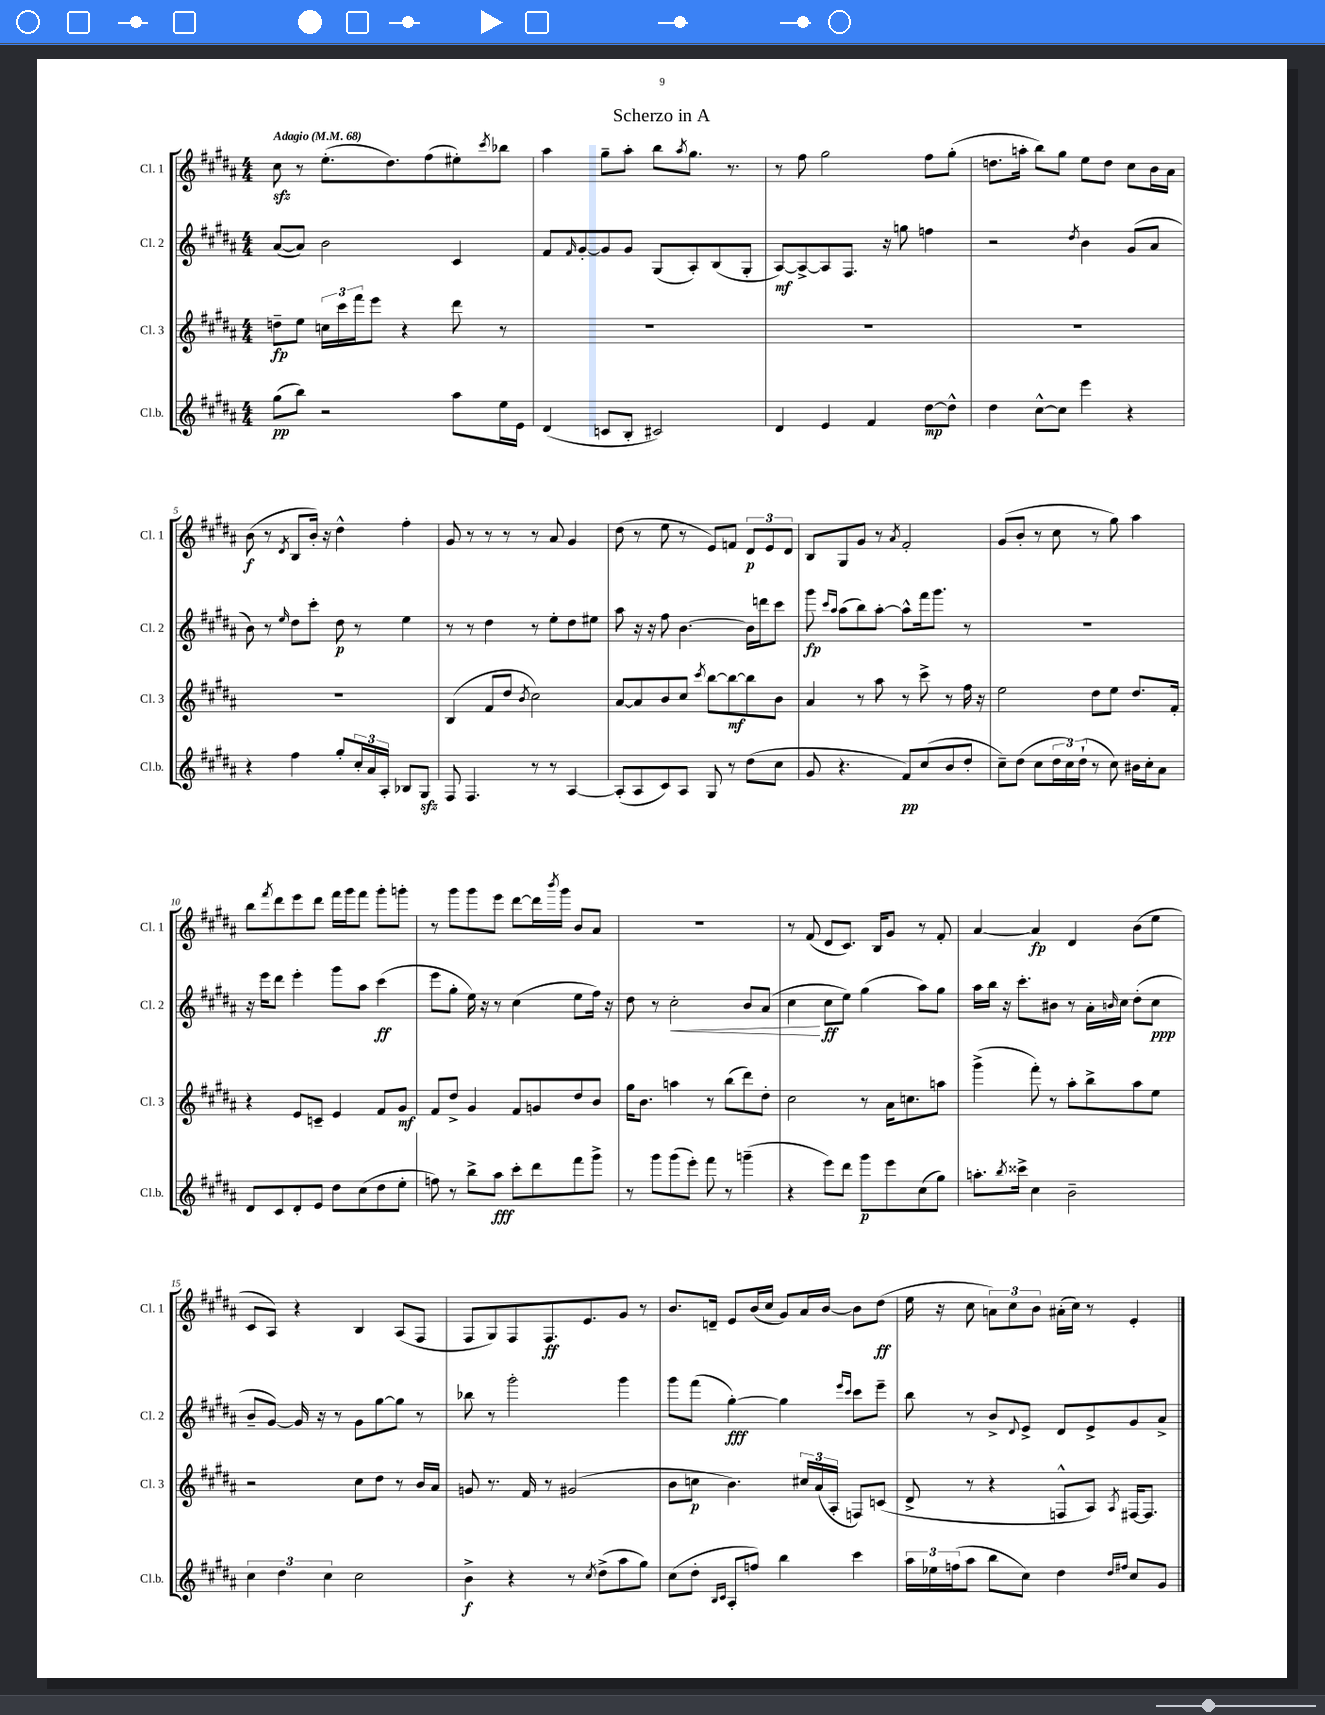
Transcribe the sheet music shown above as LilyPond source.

\header { title = "Scherzo in A" }
<<
\new StaffGroup <<
\new Staff = "s0" \with { instrumentName = "Cl. 1" shortInstrumentName = "Cl. 1" } {
    \clef treble \key b \major \numericTimeSignature \time 4/4 \tempo "Adagio" 4 = 68
    cis''8\sfz r8 e''8.-.( dis''8.) fis''8( eis''8-.) \acciaccatura { cis'''8 } bes''8 |
    ais''4 gis''8-- ais''8-. b''8 \acciaccatura { ais''8 } gis''8. r8. |
    r8 fis''8 gis''2 fis''8 gis''8-.( |
    d''8. a''16-. b''8) gis''8 e''8 d''8 cis''8 b'16 ais'16 |
    b'8\f( r8 \acciaccatura { dis'8 } b8 b'16-.) r16 dis''4-^ fis''4-. |
    gis'8 r8 r8 r8 r8 ais'8 gis'4 |
    dis''8( r8 e''8 r8 e'8) f'8 \tuplet 3/2 { dis'8\p e'8 dis'8 } |
    b8 gis8 gis'8 r8 \acciaccatura { ais'8 } fis'2-. |
    gis'8( b'8-. r8 cis''8 r8 gis''8) ais''4 |
    b''8 \acciaccatura { fis'''8 } dis'''8 e'''8 dis'''8 fis'''16 gis'''16 fis'''8 gis'''8-. g'''8-. |
    r8 gis'''8 gis'''8 e'''8 dis'''8~ dis'''16 \acciaccatura { b'''8 } gis'''16 b'8 ais'8 |
    R1 |
    r8 fis'8( dis'8 cis'8.) b16 gis'8 r8 fis'8-. |
    ais'4~ ais'4\fp dis'4 b'8( e''8 |
    cis'8 ais8) r4 b4 ais8( fis8 |
    fis8 gis8) fis8 fis8.\ff e'8. gis'8 r8 |
    b'8. d'16-- e'8 b'16( cis''16 gis'8) ais'16 b'16~ b'8 dis''8\ff( |
    e''16 r16 cis''8 \tuplet 3/2 { a'8) cis''8 b'8 } ais'16-.( cis''16) r8 e'4-. \bar "|." |
}
\new Staff = "s1" \with { instrumentName = "Cl. 2" shortInstrumentName = "Cl. 2" } {
    \clef treble \key b \major \numericTimeSignature \time 4/4
    ais'8~( ais'8) b'2 cis'4 |
    fis'8 \grace { fis'16 } gis'8~-. gis'8 gis'8 gis8( ais8-.) b8( gis8-. |
    ais8~\mf) ais8~-> ais8 fis8. r16 g''8 f''4 |
    r2 \acciaccatura { dis''8 } b'4 gis'8( ais'8 |
    b'8) r8 \grace { e''16 } dis''8 cis'''8-. dis''8\p r8 e''4 |
    r8 r8 dis''4 r8 e''8-. dis''8 eis''8 |
    ais''8 r16 r16 fis''8 b'4.~ b'16 d'''16 cis'''8 |
    gis'''8\fp \grace { cis'''16 ais''16 } ais''8( b''8) ais''8~-. ais''8-^ fis'''16 gis'''8. r8 |
    R1 |
    r16 e'''16 dis'''8 e'''4-. gis'''8 ais''8 cis'''4\ff( |
    e'''8 gis''8-. e''16) r16 r8 cis''4( e''8 fis''16) r16 |
    dis''8 r8 cis''2-.\< b'8 ais'8( |
    cis''4\! cis''8\ff e''8) gis''4( ais''8) gis''8 |
    ais''16 b''16 r16 cis'''8.-. bis'8 r8 ais'16-. \grace { b'16 } cis''16 dis''8-.( cis''8\ppp |
    b'8-- gis'8~) gis'16 r16 r8 gis'8 gis''8~ gis''8 r8 |
    bes''8 r8 gis'''2-. gis'''4 |
    gis'''8 fis'''8( gis''4~-.\fff) gis''4 \grace { e'''16 cis'''16 } cis'''8 e'''8-- |
    b''8 r8 b'8-> \appoggiatura { dis'8 } e'8-> dis'8 e'8-> gis'8 ais'8-> \bar "|." |
}
\new Staff = "s2" \with { instrumentName = "Cl. 3" shortInstrumentName = "Cl. 3" } {
    \clef treble \key b \major \numericTimeSignature \time 4/4
    d''8--\fp e''8 \tuplet 3/2 { c''16 cis'''16 fis'''16 } e'''8 r4 dis'''8 r8 |
    R1 |
    R1 |
    R1 |
    R1 |
    b4( fis'8 dis''8 \acciaccatura { b'8 } cis''2) |
    ais'8~ ais'8 b'8 cis''8 \acciaccatura { cis'''8 } b''8~ b''8~\mf b''8 b'8 |
    ais'4 r8 ais''8 r8 cis'''8-> r8 fis''16 r16 |
    e''2 dis''8 e''8 dis''8. fis'16-. |
    r4 e'8 c'8-- e'4 fis'8 gis'8\mf |
    fis'8 dis''8-> gis'4 fis'8 g'8 dis''8 b'8 |
    gis''16 b'8. a''4 r8 b''8( dis'''8) dis''8-. |
    cis''2 r8 ais'16 c''8. a''8 |
    gis'''4->( fis'''8-.) r8 ais''8-. b''8-> ais''8 e''8 |
    r2 cis''8 dis''8 r8 b'16 ais'16 |
    g'8 r8. fis'16 r8 gis'2( |
    b'8 c''8\p b'4.) \tuplet 3/2 { cis''16 ais'16( ais16-. } f8) c'8( |
    dis'8-> r8 r4 f8-^ ais8) \acciaccatura { ais8 } fis16~ fis8. \bar "|." |
}
\new Staff = "s3" \with { instrumentName = "Cl.b." shortInstrumentName = "Cl.b." } {
    \clef treble \key b \major \numericTimeSignature \time 4/4
    gis''8\pp( b''8) r2 ais''8 e''16 e'16 |
    dis'4( c'8 b8-. cis'2) |
    dis'4 e'4 fis'4 dis''8~\mp dis''8-^ |
    dis''4 cis''8~-^ cis''8 e'''4 r4 |
    r4 fis''4 gis''8-. \tuplet 3/2 { cis''16-. ais'16 ais16-. } bes8 gis8\sfz |
    fis8 fis4. r8 r8 ais4~ |
    ais8-.( ais8 cis'8) ais8 gis8 r8 dis''8( cis''8 |
    gis'8 r4. fis'8\pp) cis''8( b'8 dis''8-. |
    cis''8--) dis''8( cis''8 \tuplet 3/2 { dis''16 cis''16) dis''16-!( } r8 cis''8) bis'16 cis''16-. ais'8 |
    dis'8 cis'8 dis'8-. e'8 dis''8 cis''8( dis''8 e''8-. |
    f''8) r8 b''8-> ais''8\fff cis'''8-. dis'''8 fis'''8 gis'''8-> |
    r8 gis'''8 gis'''8( e'''8-.) fis'''8 r8 g'''4--( |
    r4 e'''8) dis'''8 gis'''8\p e'''8 cis''8( gis''8) |
    a''8.-. \acciaccatura { b''8 } cisis'''16-> cis''4 b'2-- |
    \tuplet 3/2 { cis''4 dis''4 cis''4 } cis''2 |
    b'4->\f r4 r8 \acciaccatura { cis''8 } dis''8->( ais''8 gis''8) |
    cis''8( dis''8-. \grace { b16 cis'16 } ais8-. f''8) b''4 cis'''4 |
    \tuplet 3/2 { ais''16 ees''16 f''16( } ais''8 b''8 cis''8) dis''4 \grace { dis''16 fis''16 } cis''8 gis'8 \bar "|." |
}
>>
>>
